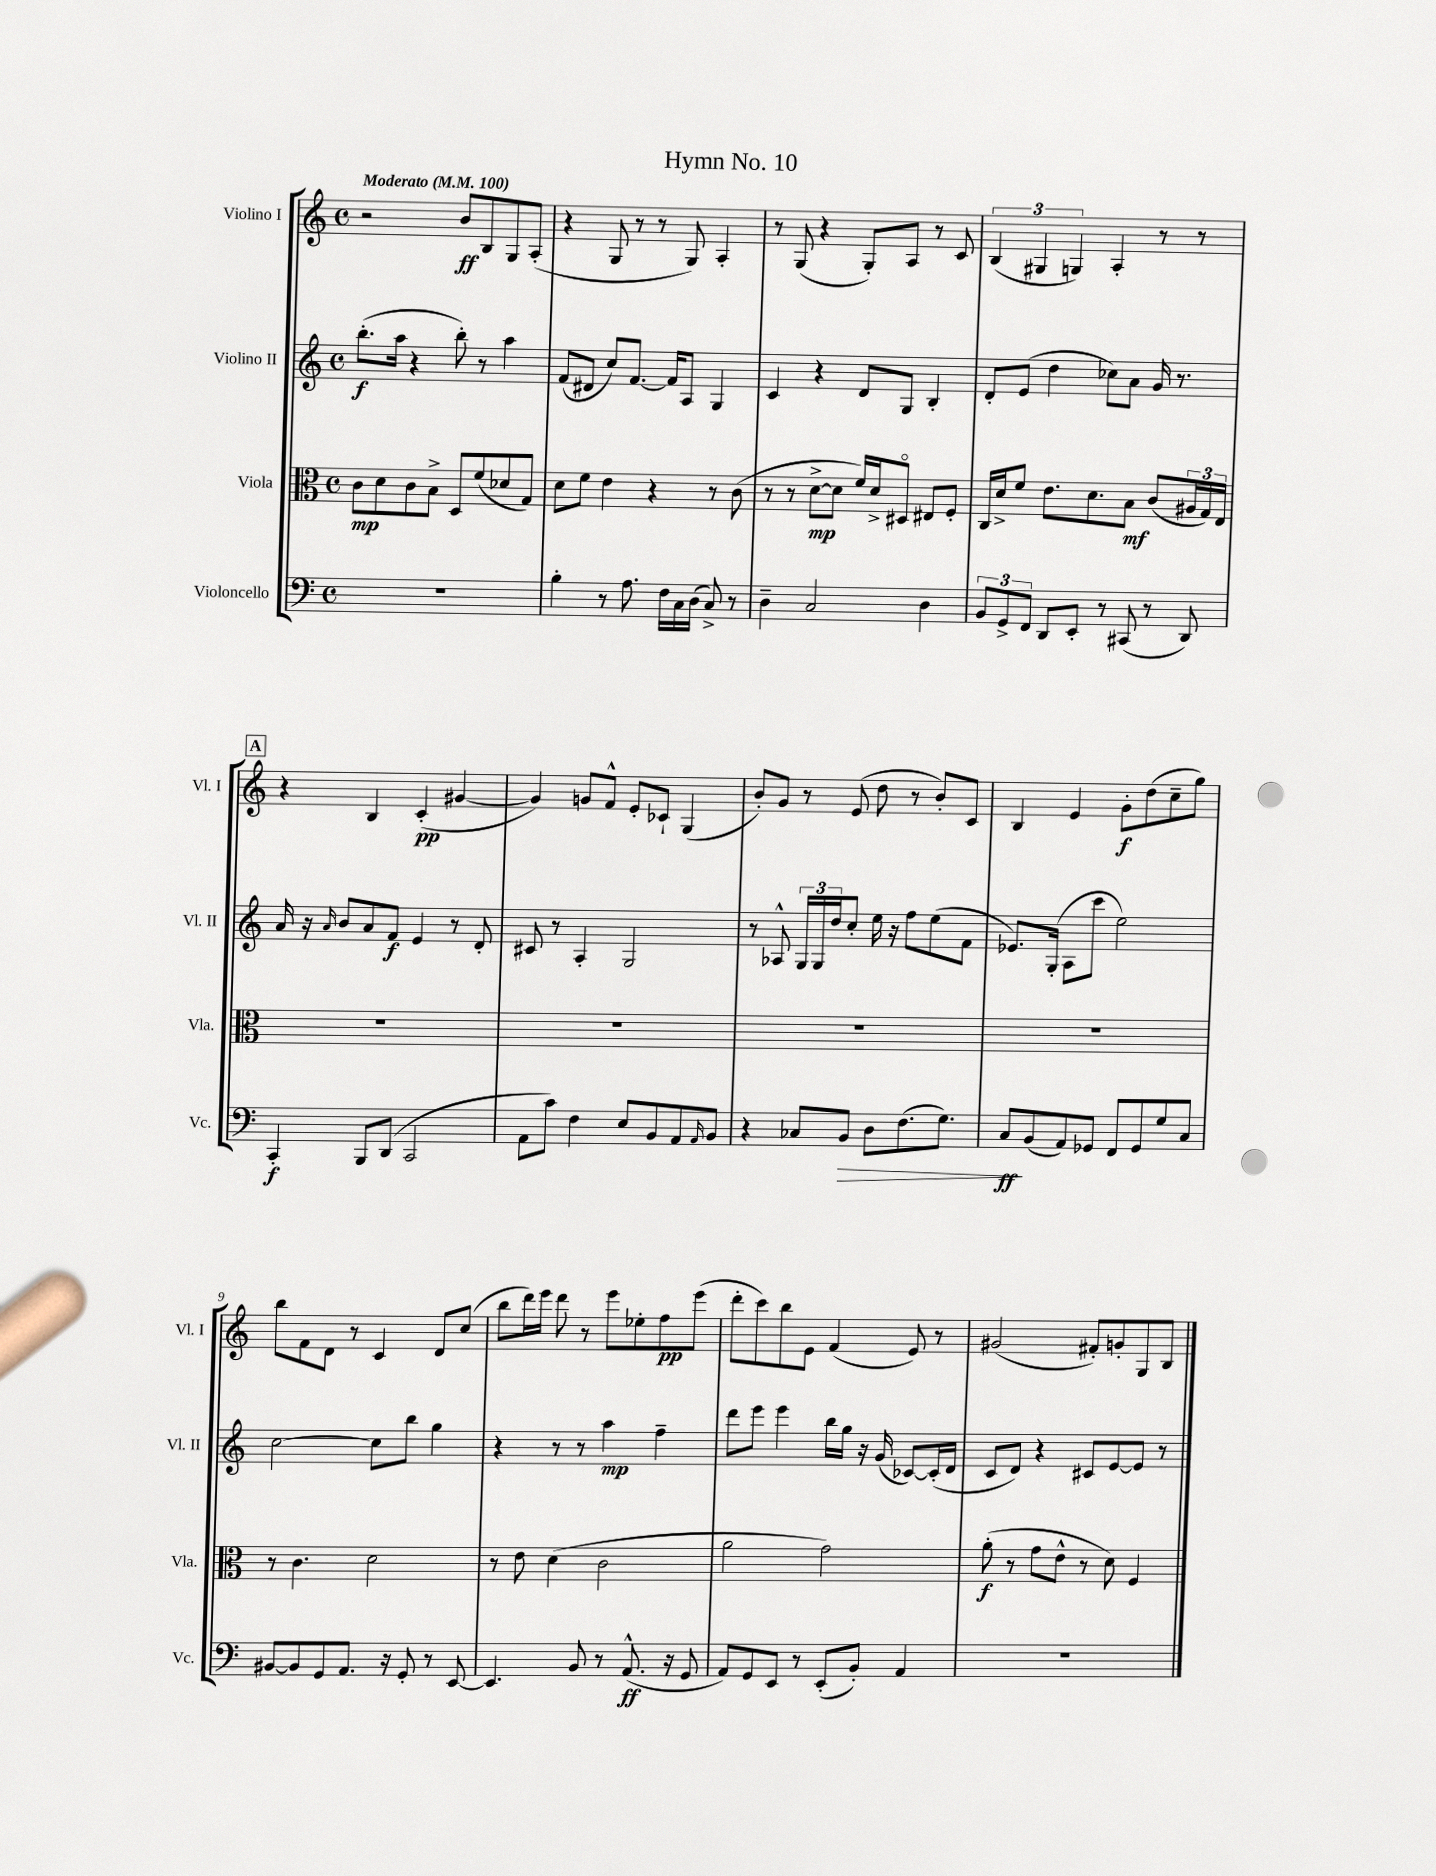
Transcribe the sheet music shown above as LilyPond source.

\header { title = "Hymn No. 10" }
<<
\new StaffGroup <<
\new Staff = "s0" \with { instrumentName = "Violino I" shortInstrumentName = "Vl. I" } {
    \clef treble \key c \major \defaultTimeSignature \time 4/4 \tempo "Moderato" 4 = 100
    r2 b'8\ff b8 g8 a8-.( |
    r4 g8 r8 r8 g8) a4-. |
    r8 g8( r4 g8-.) a8 r8 c'8 |
    \tuplet 3/2 { b4( gis4 g4) } a4-. r8 r8 |
    \mark \markup { \box "A" } r4 b4 c'4-.\pp( gis'4~ |
    gis'4) g'8 f'8-^ e'8-. ces'8-! g4( |
    b'8-.) g'8 r8 e'8( d''8 r8 b'8-.) c'8 |
    b4 e'4 g'8-.\f d''8( c''8-- g''8) |
    b''8 f'8 d'8 r8 c'4 d'8 c''8( |
    b''8 d'''16) e'''16 d'''8 r8 e'''8 ees''8-. f''8\pp e'''8( |
    d'''8-. c'''8) b''8 e'8 f'4( e'8) r8 |
    gis'2( fis'8-.) g'8-. g8 b8 \bar "|." |
}
\new Staff = "s1" \with { instrumentName = "Violino II" shortInstrumentName = "Vl. II" } {
    \clef treble \key c \major \defaultTimeSignature \time 4/4
    b''8.-.\f( a''16 r4 b''8-.) r8 a''4 |
    f'8( dis'8 c''8) f'8.~ f'16 a8 g4 |
    c'4 r4 d'8 g8 b4-. |
    d'8-. e'8( d''4 ces''8) a'8 g'16 r8. |
    \mark \markup { \box "A" } a'16 r16 \grace { a'16 } b'8 a'8 f'8\f e'4 r8 d'8-. |
    cis'8 r8 a4-. g2 |
    r8 aes8-^ \tuplet 3/2 { g16 g16 d''16 } c''8-. e''16 r16 f''8 e''8( f'8 |
    ees'8.) g16-.( a8 c'''8 e''2) |
    c''2~ c''8 b''8 g''4 |
    r4 r8 r8 a''4\mp f''4-- |
    d'''8 e'''8 e'''4 b''16 g''16 r16 g'16( ces'8~) ces'16-.( d'16 |
    c'8 d'8) r4 cis'8 e'8~ e'8 r8 \bar "|." |
}
\new Staff = "s2" \with { instrumentName = "Viola" shortInstrumentName = "Vla." } {
    \clef alto \key c \major \defaultTimeSignature \time 4/4
    c'8\mp d'8 c'8 b8-> d8 f'8( des'8 g8) |
    d'8 f'8 e'4 r4 r8 c'8( |
    r8 r8 d'8~->\mp d'8 f'16) d'16-> dis8\flageolet eis8 f8-. |
    c16 d'16-> f'8 e'8. d'8. b8\mf c'8( \tuplet 3/2 { ais16 g16) e16 } |
    \mark \markup { \box "A" } R1 |
    R1 |
    R1 |
    R1 |
    r8 c'4. d'2 |
    r8 e'8 d'4( c'2 |
    a'2 g'2) |
    a'8-.\f( r8 g'8 e'8-^ r8 d'8) f4 \bar "|." |
}
\new Staff = "s3" \with { instrumentName = "Violoncello" shortInstrumentName = "Vc." } {
    \clef bass \key c \major \defaultTimeSignature \time 4/4
    R1 |
    b4-. r8 a8. f16 c16 d16( c8->) r8 |
    d4-- c2 d4 |
    \tuplet 3/2 { b,8 g,8-> f,8 } d,8 e,8-. r8 cis,8( r8 d,8) |
    \mark \markup { \box "A" } c,4-.\f b,,8 d,8( c,2 |
    a,8 c'8) f4 e8 b,8 a,8 \grace { a,16 } b,8 |
    r4 ces8 b,8\> d8 f8.( g8.) |
    c8\ff\! b,8( a,8) ges,8 f,8 ges,8 g8 c8 |
    bis,8~ bis,8 g,8 a,8. r16 g,8-. r8 e,8~ |
    e,4. b,8 r8 a,8.-^\ff( r16 g,8 |
    a,8) g,8 e,8 r8 e,8-.( b,8-.) a,4 |
    R1 \bar "|." |
}
>>
>>
